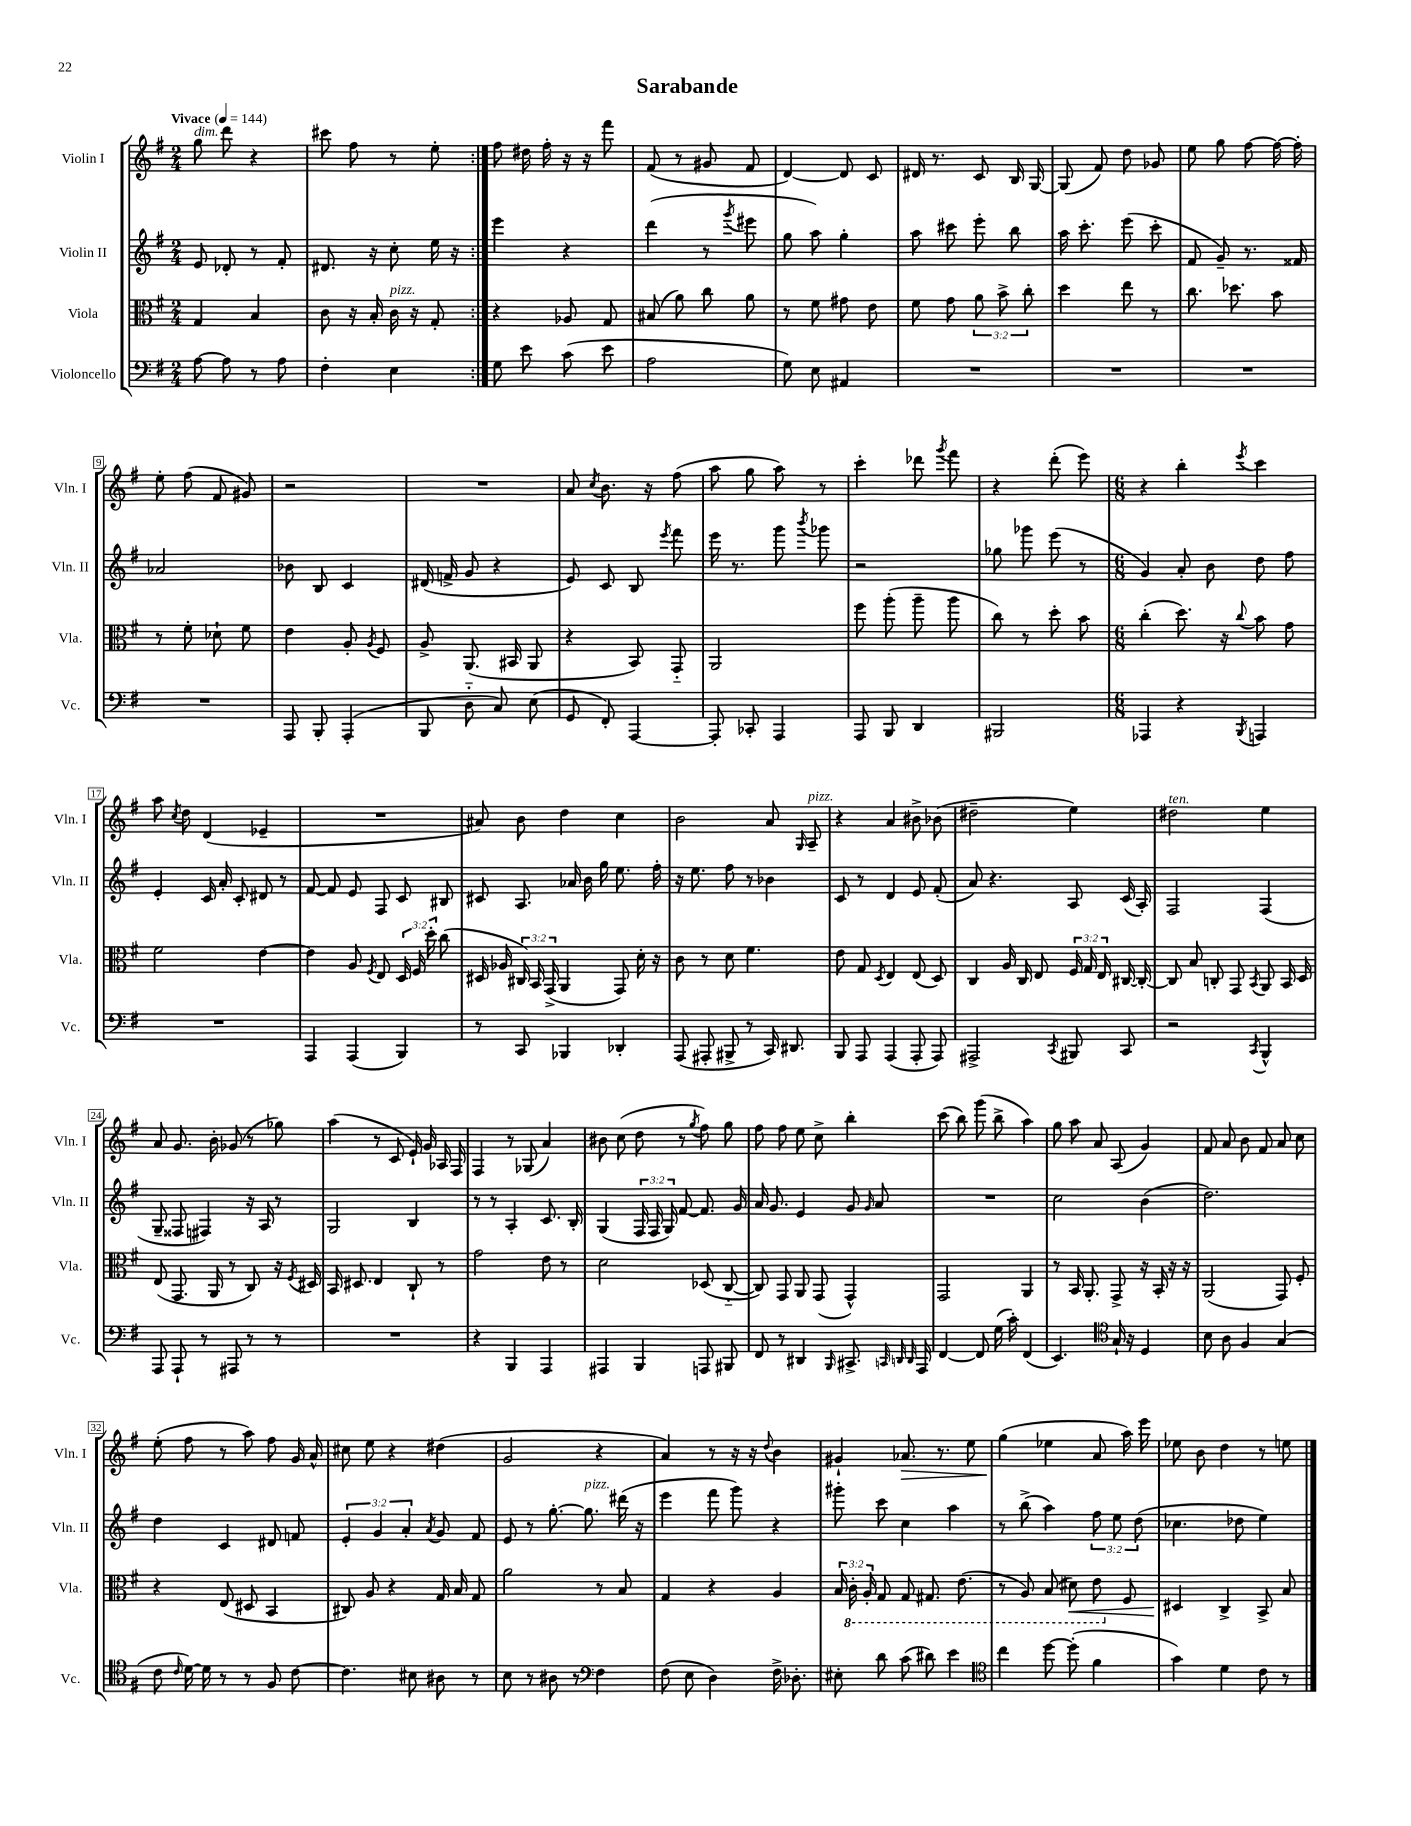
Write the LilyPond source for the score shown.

\header { title = "Sarabande" }
<<
\new StaffGroup <<
\new Staff = "s0" \with { instrumentName = "Violin I" shortInstrumentName = "Vln. I" } {
    \clef treble \key g \major \numericTimeSignature \time 2/4 \tempo "Vivace" 4 = 144
    \autoBeamOff \repeat volta 2 { g''8^\markup { \italic "dim." } d'''8 r4 |
    cis'''8 fis''8 r8 e''8-. | }
    fis''8 dis''16 fis''16-. r16 r16 fis'''8 |
    fis'8( r8 gis'8 fis'8 |
    d'4~) d'8 c'8 |
    dis'16 r8. c'8 b16 g16~ |
    g8( fis'8) d''8 ges'8 |
    e''8 g''8 fis''8~ fis''16~ fis''16-. |
    e''8-. fis''8( fis'8 gis'8) |
    r2 |
    R2 |
    a'8 \acciaccatura { c''8 } b'8. r16 fis''8( |
    a''8 g''8 a''8) r8 |
    c'''4-. des'''8 \acciaccatura { g'''8 } fis'''8 |
    r4 d'''8-.( e'''8) |
    \numericTimeSignature \time 6/8 r4 b''4-. \acciaccatura { e'''8 } c'''4 |
    a''8 \acciaccatura { c''8 } d''8 d'4( ees'4-- |
    R2. |
    ais'8) b'8 d''4 c''4 |
    b'2 a'8 \grace { g16 } a8--^\markup { \italic "pizz." } |
    r4 a'4 bis'8-> bes'8( |
    dis''2-- e''4) |
    dis''2^\markup { \italic "ten." } e''4 |
    a'8 g'8. b'16-. ges'8( r8 ges''8) |
    a''4( r8 c'8 e'16-!) g'16 aes16 fis16 |
    fis4 r8 ges8( a'4) |
    bis'8 c''8( d''8 r8 \acciaccatura { g''8 } fis''8) g''8 |
    fis''8 fis''8 e''8 c''8-> b''4-. |
    c'''8( b''8) g'''8( b''8-> a''4) |
    g''8 a''8 a'8 a8( g'4) |
    fis'8 a'8 b'8 fis'8 a'8 c''8 |
    e''8-.( fis''8 r8 a''8) fis''8 g'16 a'16-^ |
    cis''8 e''8 r4 dis''4( |
    g'2 r4 |
    a'4) r8 r16 r16 \appoggiatura { d''8 } b'4 |
    gis'4-! aes'8.\> r8. e''8 |
    g''4\!( ees''4 a'8 a''16) e'''16 |
    ees''8 b'8 d''4 r8 e''8 \bar "|." |
}
\new Staff = "s1" \with { instrumentName = "Violin II" shortInstrumentName = "Vln. II" } {
    \clef treble \key g \major \numericTimeSignature \time 2/4 \override Staff.TupletNumber.text = #tuplet-number::calc-fraction-text
    \autoBeamOff \repeat volta 2 { e'8 des'8-. r8 fis'8-. |
    dis'8. r16 c''8-. e''16 r16 | }
    e'''4 r4 |
    d'''4( r8 \acciaccatura { g'''8 } eis'''8 |
    g''8 a''8) g''4-. |
    a''8 cis'''8 e'''8-. b''8 |
    a''16 c'''8.-. e'''8( c'''8-. |
    fis'8 g'8--) r8. fisis'16 |
    aes'2 |
    bes'8 b8 c'4 |
    dis'16( f'16-> g'8 r4 |
    e'8) c'8 b8 \acciaccatura { e'''8 } fis'''8 |
    e'''16 r8. g'''8 \acciaccatura { b'''8 } ges'''8 |
    r2 |
    ges''8 ges'''8 e'''8( r8 |
    \numericTimeSignature \time 6/8 g'4) a'8-. b'8 d''8 fis''8 |
    e'4-. c'16 a'16-. c'8-. dis'8 r8 |
    fis'8~ fis'8 e'8 fis8 c'8 bis8 |
    cis'8 a8. aes'16 b'16 g''16 e''8. fis''16-. |
    r16 e''8. fis''8 r8 bes'4 |
    c'8 r8 d'4 e'8 fis'8-.( |
    a'8) r4. a8 c'16( a16-.) |
    fis2 fis4( |
    g8-- fisis8 fis4) r16 a16 r8 |
    g2 b4 |
    r8 r8 a4-. c'8. b16-. |
    g4( \tuplet 3/2 { fis16 fis16 g16) } fis'8~ fis'8. g'16 |
    a'16 g'8. e'4 g'8 \grace { g'16 } a'8 |
    R2. |
    c''2 b'4( |
    d''2.) |
    d''4 c'4 dis'8 f'8 |
    \tuplet 3/2 { e'4-. g'4 a'4-. } \acciaccatura { a'8 } g'8 fis'8 |
    e'8 r8 g''8.~-. g''8.^\markup { \italic "pizz." } dis'''16( r16 |
    e'''4 fis'''8 g'''8) r4 |
    gis'''8-. c'''8 c''4 a''4 |
    r8 b''8->( a''4) \tuplet 3/2 { fis''8 e''8 d''8( } |
    ces''4. des''8 e''4) \bar "|." |
}
\new Staff = "s2" \with { instrumentName = "Viola" shortInstrumentName = "Vla." } {
    \clef alto \key g \major \numericTimeSignature \time 2/4 \override Staff.TupletNumber.text = #tuplet-number::calc-fraction-text
    \autoBeamOff \repeat volta 2 { g4 b4 |
    c'8 r16 b16-. c'16^\markup { \italic "pizz." } r16 g8-. | }
    r4 aes8 g8 |
    bis8( a'8) c''8 a'8 |
    r8 fis'8 gis'8 e'8 |
    fis'8 g'8 \tuplet 3/2 { a'8 b'8-> c''8-. } |
    d''4 e''8 r8 |
    c''8. des''8. b'8 |
    r8 fis'8-. des'8-! fis'8 |
    e'4 a8-. \acciaccatura { a8 } fis8 |
    a8-> a,8.( bis,16 a,8 |
    r4 b,8) g,8-_ |
    a,2 |
    fis''8 a''8-.( a''8-- a''8 |
    c''8) r8 d''8-. b'8 |
    \numericTimeSignature \time 6/8 c''4-.( d''8.) r16 \appoggiatura { c''8 } b'8 g'8 |
    fis'2 e'4~ |
    e'4 a8 \acciaccatura { fis8 } e8 \tuplet 3/2 { d16 fis16 d''16-. } c''8( |
    dis16 aes16 \tuplet 3/2 { cis16) b,16 g,16->( } a,4 g,8) d'16-. r16 |
    c'8 r8 d'8 fis'4. |
    e'8 g8 \acciaccatura { d8 } e4 e8( d8) |
    c4 a16 c16 e8 \tuplet 3/2 { fis16 g16 e16 } cis16~ cis16~-. |
    cis8 b8 c8-. g,8 \acciaccatura { b,8 } a,8 b,16 d16 |
    e8( g,8. a,16 r8 c8) r16 \acciaccatura { fis8 } dis16 |
    b,16 dis8. e4 c8-! r8 |
    g'2 e'8 r8 |
    d'2 des8( c8~-_ |
    c8) g,8 a,8 g,8( g,4-^) |
    g,2 a,4 |
    r8 b,16 a,8.-. g,8-> r16 b,16-. r16 r16 |
    a,2( g,8) fis8-. |
    r4 e8( dis8 b,4 |
    cis8) a8 r4 g16 b16 g8 |
    a'2 r8 b8 |
    g4 r4 a4 |
    \tuplet 3/2 { b16 \ottava #-1 c16-. a,16-. } g,8 g,8 gis,8. e8.( |
    r8 a,8) b,8( dis8\<) e8 \ottava #0 fis8 |
    dis4\! c4-> b,8-> b8 \bar "|." |
}
\new Staff = "s3" \with { instrumentName = "Violoncello" shortInstrumentName = "Vc." } {
    \clef bass \key g \major \numericTimeSignature \time 2/4
    \autoBeamOff \repeat volta 2 { a8~ a8 r8 a8 |
    fis4-. e4 | }
    g8 e'8 c'8( e'8 |
    a2 |
    g8) e8 ais,4 |
    R2 |
    R2 |
    R2 |
    R2 |
    a,,8 b,,8-. a,,4-.( |
    b,,8 d8-_ c8) e8( |
    g,8 fis,8-.) a,,4~ |
    a,,8-. ces,8-. a,,4 |
    a,,8 b,,8 d,4 |
    bis,,2 |
    \numericTimeSignature \time 6/8 aes,,4 r4 \acciaccatura { b,,8 } a,,4 |
    R2. |
    a,,4 a,,4( b,,4) |
    r8 c,8 bes,,4 des,4-. |
    a,,8( ais,,8-. bis,,8-> r8 c,16) dis,8. |
    b,,8 a,,8 a,,4( a,,8-. a,,8) |
    ais,,2-> \acciaccatura { c,8 } bis,,8 c,8 |
    r2 \acciaccatura { c,8 } b,,4-^ |
    a,,8 a,,8-! r8 ais,,8 r8 r8 |
    R2. |
    r4 b,,4 a,,4 |
    ais,,4 b,,4 a,,8 bis,,8 |
    fis,8 r8 dis,4 \grace { b,,16 } cis,8.-> \grace { c,32 d,32 d,32 } a,,16 |
    fis,4~ fis,8 g16( c'16-.) fis,4( |
    e,4.) \clef tenor g16-! r16 d4 |
    b8 a8 fis4 g4( |
    c'8 \grace { c'16 } d'16~) d'16 r8 r8 fis8 c'8~ |
    c'4. bis8 ais8 r8 |
    b8 r8 ais8 r8 \clef bass fis4 |
    fis8( e8 d4) fis16-> des8.-. |
    eis8-. d'8 c'8( dis'8) e'4 |
    \clef tenor c''4 d''8~ d''8-.( fis'4 |
    g'4) d'4 c'8 r8 \bar "|." |
}
>>
>>
\layout { \context { \Score \override BarNumber.stencil = #(make-stencil-boxer 0.1 0.3 ly:text-interface::print) } }
